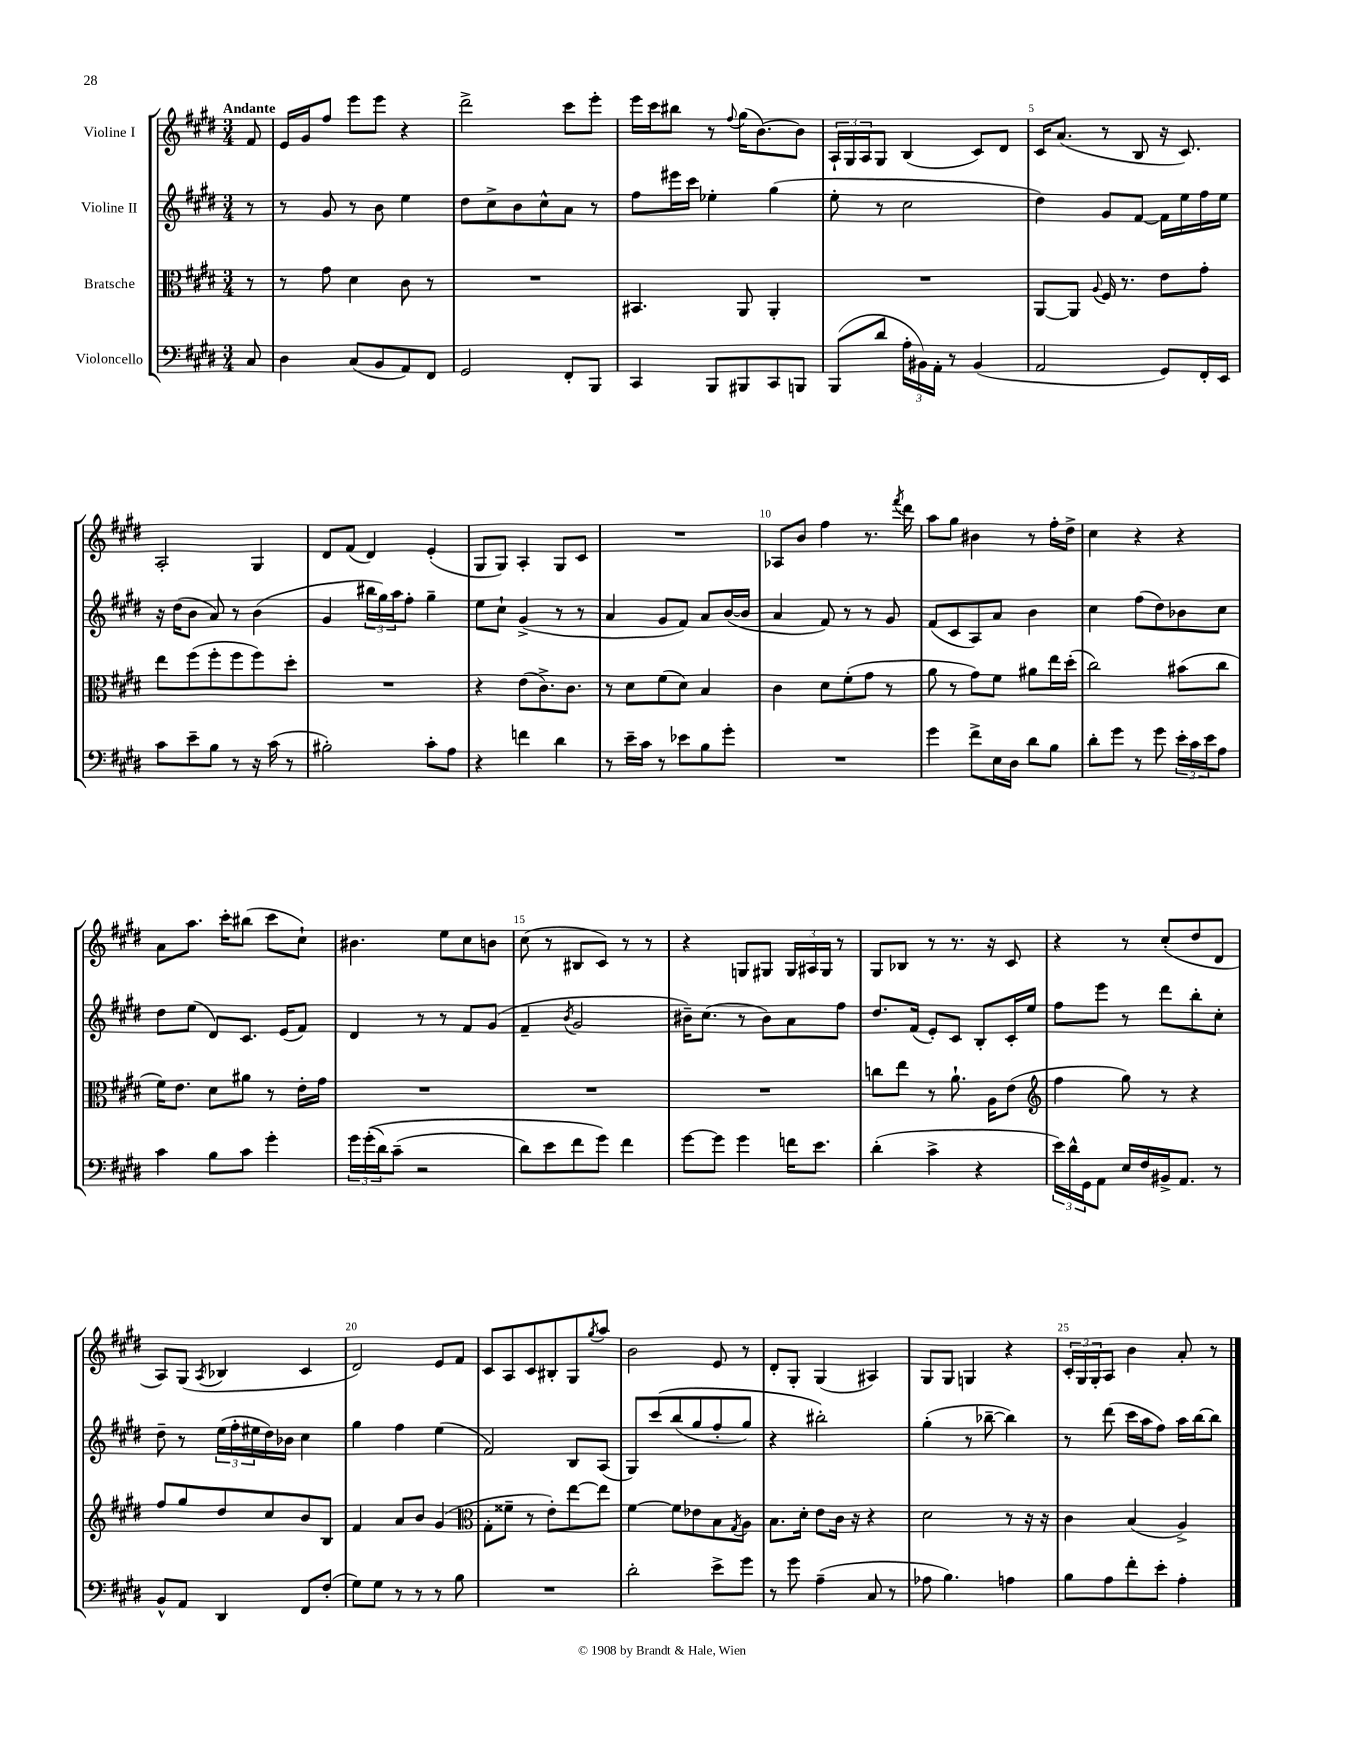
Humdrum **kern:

**kern	**kern	**kern	**kern
*staff4	*staff3	*staff2	*staff1
*clefF4	*clefC3	*clefG2	*clefG2
*k[f#c#g#d#]	*k[f#c#g#d#]	*k[f#c#g#d#]	*k[f#c#g#d#]
*M3/4	*M3/4	*M3/4	*M3/4
8C#	8r	8r	8f#
=	=	=	=
4D#	8r	8r	16e
.	.	.	16g#
.	8g#	8g#	8ff#
(8C#	4d#	8r	8eee
8BB	.	8b	8eee
8AA)	8c#	4ee	4r
8FF#	8r	.	.
=	=	=	=
2GG#	2.r	8dd#	2ddd#^
.	.	8cc#^	.
.	.	8b	.
.	.	8cc#^^	.
8FF#'	.	8a	8ccc#
8BBB	.	8r	8eee'
=	=	=	=
4CC#	4.BB#	8ff#	16eee
.	.	.	16ccc#
.	.	16eee#	8bb#
.	.	16ccc#	.
8BBB	.	4ee-'	8r
.	.	.	8qqff#
8BBB#	8AA	.	(16gg#
.	.	.	[8.b)
8CC#	4AA'	(4gg#	.
8BBB	.	.	8b]
=	=	=	=
(8BBB	2.r	8ee'	24A`
.	.	.	24G#
.	.	.	24A
8d#	.	8r	8G#
24A'	.	2cc#	(4B
24BB#)	.	.	.
24AA'	.	.	.
8r	.	.	.
(4BB#	.	.	8c#)
.	.	.	8d#
=	=	=	=
2AA	[8AA	4dd#)	16c#
.	.	.	(8.a
.	8AA]	.	.
.	8qqA	.	.
.	16F#	8g#	8r
.	8.r	.	.
.	.	[8f#	8B
8GG#)	8e	16f#]	16r
.	.	16ee	8.c#)
16FF#'	8g#'	16ff#	.
16EE	.	16ee	.
=	=	=	=
8c#	8ee	16r	2A'
.	.	(16dd#	.
8e~	(8ff#	8b	.
8B	8ff#'	8a)	.
8r	8ff#	8r	.
16r	8ff#)	(4b	4G#
(16c#	.	.	.
8r	8dd#'	.	.
=	=	=	=
2B#')	2.r	4g#	8d#
.	.	.	(8f#
.	.	24bb#	4d#)
.	.	24gg#)	.
.	.	24aa	.
.	.	8ff#'	.
8c#'	.	4gg#~	(4e'
8A	.	.	.
=	=	=	=
4r	4r	8ee	8G#
.	.	8cc#`	8G#)
4f	(8e	(4g#^	4A'
.	8.c#^)	.	.
4d#	.	8r	8G#
.	8.c#	.	.
.	.	8r	8c#
=	=	=	=
8r	8r	4a	2.r
16e~	8d#	.	.
16c#	.	.	.
8r	(8f#	8g#	.
8e-	8d#)	8f#)	.
8B	4B	8a	.
8g#'	.	([16b	.
.	.	16b]	.
=	=	=	=
2.r	4c#	4a	8A-
.	.	.	8b
.	8d#	8f#)	4ff#
.	(8f#'	8r	.
.	8g#	8r	8.r
.	8r	8g#	.
.	.	.	8qfff#
.	.	.	16ddd#
=	=	=	=
4g#	8a	(8f#	8aa
.	8r	8c#	8gg#
8f#^	8g#)	8A)	4b#
16E	8f#	8a	.
16D#	.	.	.
8d#	8a#	4b	8r
8B	16ee	.	16ff#'
.	(16dd#'	.	16dd#^
=	=	=	=
8d#'	2cc#)	4cc#	4cc#
8g#	.	.	.
8r	.	(8ff#	4r
8g#	.	8dd#)	.
24e'	(8b#	8b-	4r
24c#	.	.	.
24e	.	.	.
8A	8cc#	8cc#	.
=	=	=	=
4c#	16f#)	8dd#	8a
.	8.e	.	.
.	.	(8ee	8.aa
8B	8d#	8d#)	.
.	.	.	16ccc#'
8c#	8a#	8.c#	(8bb#
4g#'	8r	.	8ccc#
.	.	(16e	.
.	16e'	8f#)	8cc#`)
.	16g#	.	.
=	=	=	=
24g#	2.r	4d#	4.b#
&((24g#'	.	.	.
24d#)	.	.	.
(8c#~	.	.	.
2r	.	8r	.
.	.	8r	8ee
.	.	8f#	8cc#
.	.	(8g#	8b
=	=	=	=
8d#)	2.r	4f#~	(8cc#
8e	.	.	8r
.	.	8qb	.
8f#	.	2g#	8B#
8g#&)	.	.	8c#)
4f#	.	.	8r
.	.	.	8r
=	=	=	=
[8g#	2.r	16b#~)	4r
.	.	(8.cc#	.
8g#]	.	.	.
4g#	.	8r	8G
.	.	8b#)	8G#
16f	.	8a	24G#
.	.	.	24A#
8.e	.	.	.
.	.	.	24G#
.	.	8ff#	8r
=	=	=	=
(4d#'	8cc	8.dd#	8G#
.	8ee	.	8B-
.	.	(16f#	.
4c#^	8r	8e')	8r
.	8.a`	8c#	8.r
4r	.	8B'	.
.	16A	.	16r
.	(8e	16c#'	8c#
.	.	16ee	.
=	=	=	=
*	*clefG2	*	*
24e)	4ff#	8ff#	4r
24d#^^	.	.	.
24GG#	.	.	.
8AA	.	8eee	.
16E	8gg#)	8r	8r
16F#	.	.	.
16BB#^	8r	8ddd#	(8cc#'
8.AA	.	.	.
.	4r	8bb'	8dd#
8r	.	8cc#'	8d#
=	=	=	=
8BB^^	8ff#	8dd#~	8A)
8AA	8gg#	8r	(8G#
.	.	.	8qA
4DD#	8dd#	(24ee	4B-
.	.	24ff#'	.
.	.	24ee#	.
.	8cc#	16dd#)	.
.	.	16b-	.
8FF#	8b	4cc#	4c#
(8F#'	8B	.	.
=	=	=	=
8G#)	4f#	4gg#	2d#)
8G#	.	.	.
8r	8a	4ff#	.
8r	8b	.	.
8r	(4g#	(4ee	8e
8B	.	.	8f#
=	=	=	=
*	*clefC3	*	*
2.r	8G#'	2f#)	8c#
.	8f##~	.	8A
.	8r	.	8c#
.	8e')	.	8B#'
.	[8ee	8B	8G#
.	.	.	8qgg#
.	8ee]	(8A	8aa
=	=	=	=
2d#'	[4f#	8G#)	2b
.	.	&(8ccc#	.
.	8f#]	(8bb	.
.	8e-	8gg#	.
8e^	8B	8ff#'	8e
.	8qG#	.	.
8g#	8A	8gg#)	8r
=	=	=	=
8r	8.B	4r	8d#'
8g#	.	.	8G#'
.	16d#'	.	.
(4A~	8e	2bb#'&)	(4G#
.	16c#	.	.
.	16r	.	.
8C#	4r	.	4A#)
8r	.	.	.
=	=	=	=
8A-	2d#	(4gg#'	8G#
4.B)	.	.	8G#
.	.	8r	4G
.	.	[8bb-~	.
4A	8r	4bb-])	4r
.	16r	.	.
.	16r	.	.
=	=	=	=
8B	4c#	8r	24c#'
.	.	.	24G#
.	.	.	24G#'
8A	.	(8ddd#	8A
8f#'	(4B	16ccc#	4b
.	.	16aa	.
8e'	.	8ff#)	.
4A'	4A^)	16aa	8a'
.	.	[16bb	.
.	.	8bb]	8r
==	==	==	==
*-	*-	*-	*-
